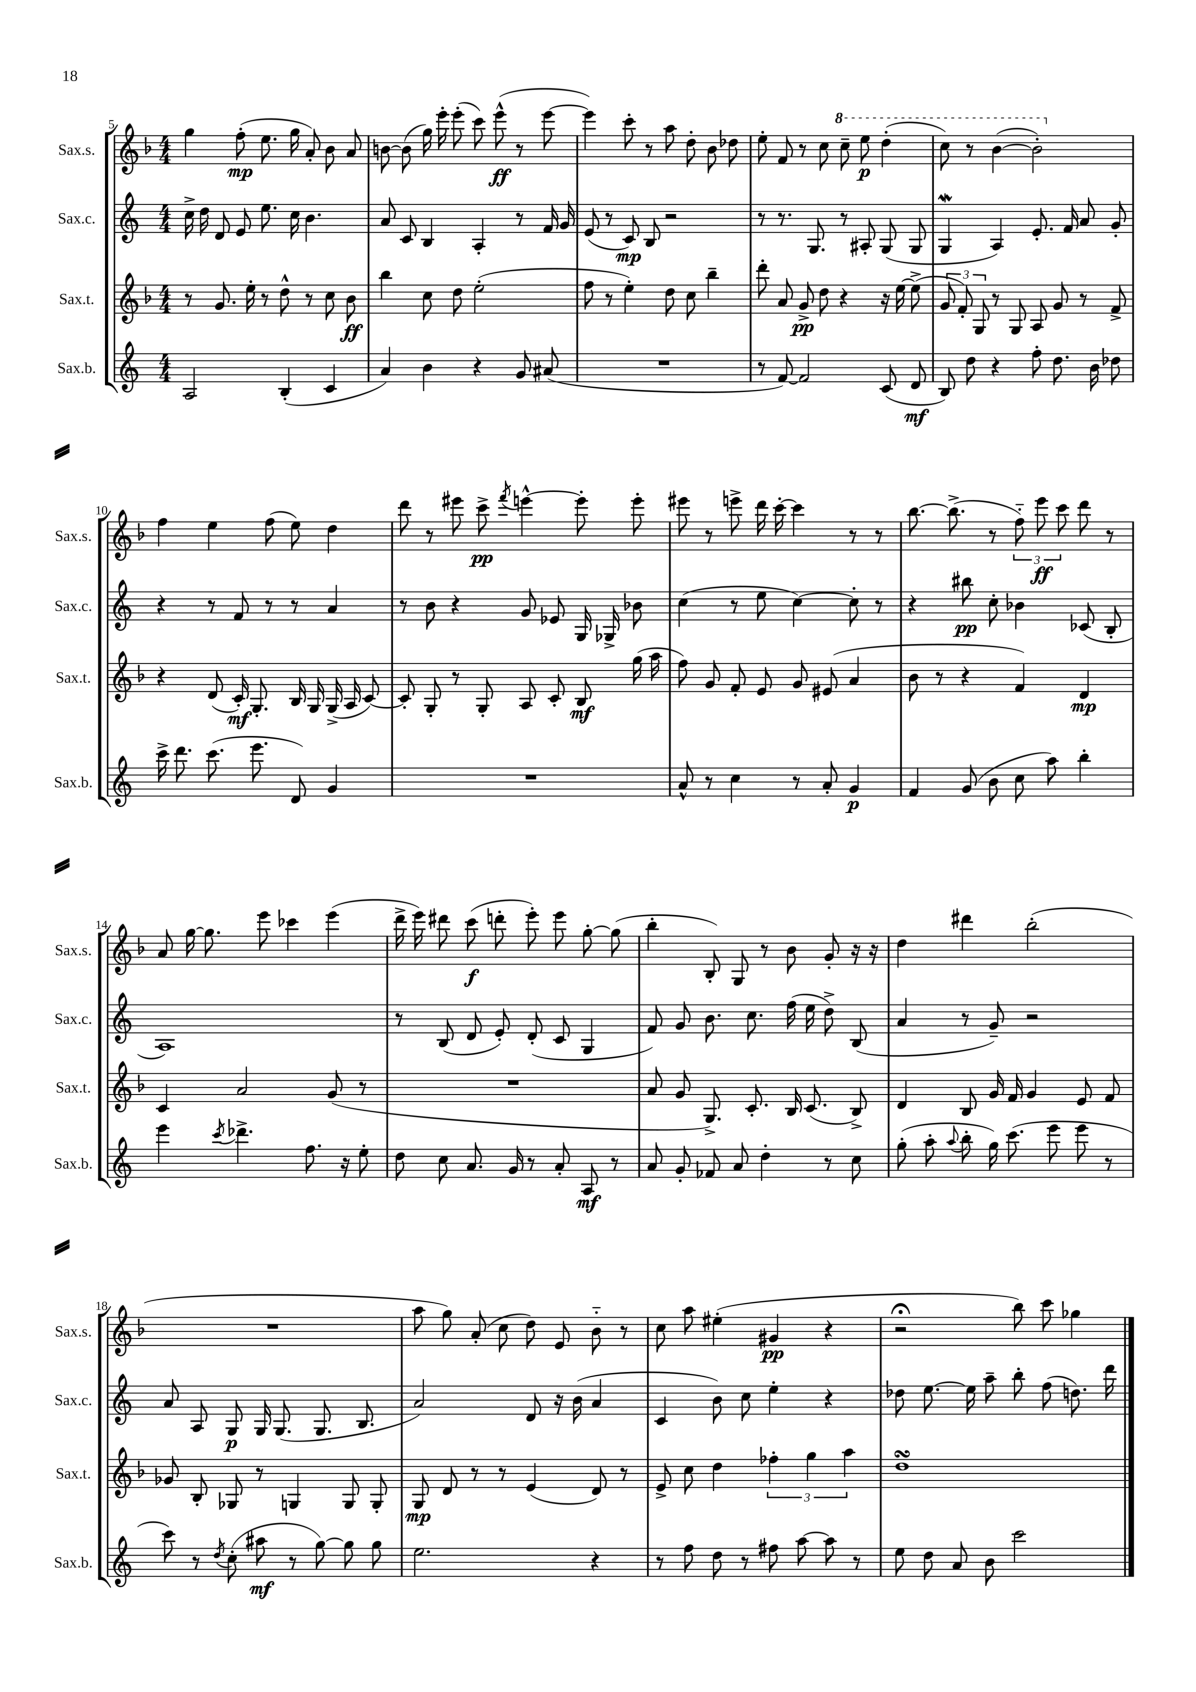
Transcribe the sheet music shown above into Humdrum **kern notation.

**kern	**kern	**kern	**kern
*staff4	*staff3	*staff2	*staff1
*clefG2	*clefG2	*clefG2	*clefG2
*k[]	*k[b-]	*k[]	*k[b-]
*M4/4	*M4/4	*M4/4	*M4/4
2A	8r	16cc^	4gg
.	.	16dd	.
.	8.g	8d	.
.	.	8e	(8ff'
.	16ee'	.	.
.	8r	8.ee	8.ee
(4B'	8dd^^	.	.
.	.	16cc	16gg
.	8r	4.b	8a')
4c	8cc	.	8b-
.	8b-	.	8a
=	=	=	=
4a)	4bb-	8a	[8b
.	.	8c	(8b]
4b	8cc	4B	16gg)
.	.	.	16eee'
.	8dd	.	(8eee'
4r	(2ee'	4A'	8ccc)
.	.	.	(8eee^^
8g	.	8r	8r
(8a#	.	16f	[8eee
.	.	16g	.
=	=	=	=
1r	8ff	(8e	4eee])
.	8r	8r	.
.	4ee')	8c)	8ccc'
.	.	8B	8r
.	8dd	2r	8aa
.	8cc	.	8dd'
.	4bb-~	.	8b-
.	.	.	8dd-
=	=	=	=
8r	8ddd'	8r	8ee'
[8f)	8a	8.r	8f
2f]	8g^	.	8r
.	.	8.G	.
.	8dd	.	8cc
.	4r	8r	8ccc~
.	.	8A#'	8eee
(8c	16r	(8G	(4ddd'
.	[16ee	.	.
8d	(8ee^]	8G	.
=	=	=	=
8B)	12g	4G	8ccc)
.	12f')	.	.
8dd	.	.	8r
.	12G	.	.
4r	8r	4A)	([4bb-
.	8G	.	.
8ff'	8A	8.e'	2bb-'])
8.dd	8g	.	.
.	.	16f	.
.	8r	8a	.
16b	.	.	.
8dd-	8f^	8g'	.
=	=	=	=
16ccc^	4r	4r	4ff
8.ddd	.	.	.
(8.ccc	(8d	8r	4ee
.	16c')	8f	.
8.eee	8.G'	.	.
.	.	8r	(8ff
8d)	16B-	8r	8ee)
.	16G	.	.
4g	(16G^	4a	4dd
.	16A	.	.
.	[8c)	.	.
=	=	=	=
1r	8c']	8r	8ddd
.	8G'	8b	8r
.	8r	4r	8eee#
.	8G'	.	8ccc^
.	.	.	8qfff
.	8A	8g	[4eee^^
.	8c'	8e-	.
.	8B-	16G	8eee']
.	.	16G-^	.
.	(16gg	8b-	8eee'
.	16aa	.	.
=	=	=	=
8a^^	8ff)	(4cc	8eee#
8r	8g	.	8r
4cc	8f'	8r	8eee^
.	8e	8ee	16ddd
.	.	.	[16ccc'
8r	8g	[4cc)	4ccc]
8a'	(8e#	.	.
4g	4a	8cc']	8r
.	.	8r	8r
=	=	=	=
4f	8b-	4r	[8.bb-
.	8r	.	.
.	.	.	(8.bb-^]
(8g	4r	8bb#	.
8b	.	8cc'	8r
8cc	4f)	4b-	12ff'~)
.	.	.	12eee
8aa)	.	.	.
.	.	.	12ccc
4bb'	4d	(8c-	8ddd
.	.	8B'	8r
=	=	=	=
4eee	4c	1A)	8a
.	.	.	[16gg
.	.	.	8.gg]
8qccc	.	.	.
4.ddd-^	2a	.	.
.	.	.	8eee
.	.	.	4ccc-
8.ff	.	.	.
.	(8g	.	(4eee
16r	.	.	.
8ee'	8r	.	.
=	=	=	=
8dd	1r	8r	16ddd^
.	.	.	16eee)
8cc	.	(8B	8ddd#
8.a	.	8d	(8ccc
.	.	8e')	8ddd'
16g	.	.	.
8r	.	(8d'	8eee')
8a'	.	8c	8eee
8A	.	4G	[8gg'
8r	.	.	(8gg]
=	=	=	=
8a	8a	8f)	4bb-'
8g'	8g	8g	.
8f-	8.G^)	8.b	8B-')
8a	.	.	8G
.	8.c'	8.cc	.
4dd'	.	.	8r
.	16B-	(16ff	8b-
.	(8.c	16ee	.
8r	.	8dd^)	8g'
8cc	8B-^)	(8B	16r
.	.	.	16r
=	=	=	=
(8gg'	4d	4a	4dd
8aa'	.	.	.
8qqaa	.	.	.
8bb'	8B-	8r	4ddd#
16gg)	16g	8g~)	.
(8.ccc	16f	.	.
.	4g	2r	(2bb-'
8eee	.	.	.
8eee	8e	.	.
8r	8f	.	.
=	=	=	=
8ccc)	8g-	8a	1r
8r	8B-'	8A	.
8qdd	.	.	.
(8cc'	8G-	8G	.
8aa#	8r	16G	.
.	.	(8.G	.
8r	4G	.	.
[8gg)	.	8.G	.
8gg]	8G	.	.
.	.	8.B	.
8gg	8G'	.	.
=	=	=	=
2.ee	8G	2a)	8aa
.	8d	.	8gg)
.	8r	.	(8a'
.	8r	.	8cc
.	(4e	8d	8dd)
.	.	16r	8e
.	.	(16b	.
4r	8d)	4a	8b-'~
.	8r	.	8r
=	=	=	=
8r	8e^	4c	8cc
8ff	8cc	.	8aa
8dd	4dd	8b)	(4ee#'
8r	.	8cc	.
8ff#	6ff-'	4ee'	4g#
[8aa	.	.	.
.	6gg	.	.
8aa]	.	4r	4r
.	6aa	.	.
8r	.	.	.
=	=	=	=
8ee	1dd	8dd-	2r;
8dd	.	[8.ee	.
8a	.	.	.
.	.	16ee]	.
8b	.	8aa~	.
2ccc	.	8bb'	8bb-)
.	.	(8ff	8ccc
.	.	8.dd)	4gg-
.	.	16ddd	.
==	==	==	==
*-	*-	*-	*-
